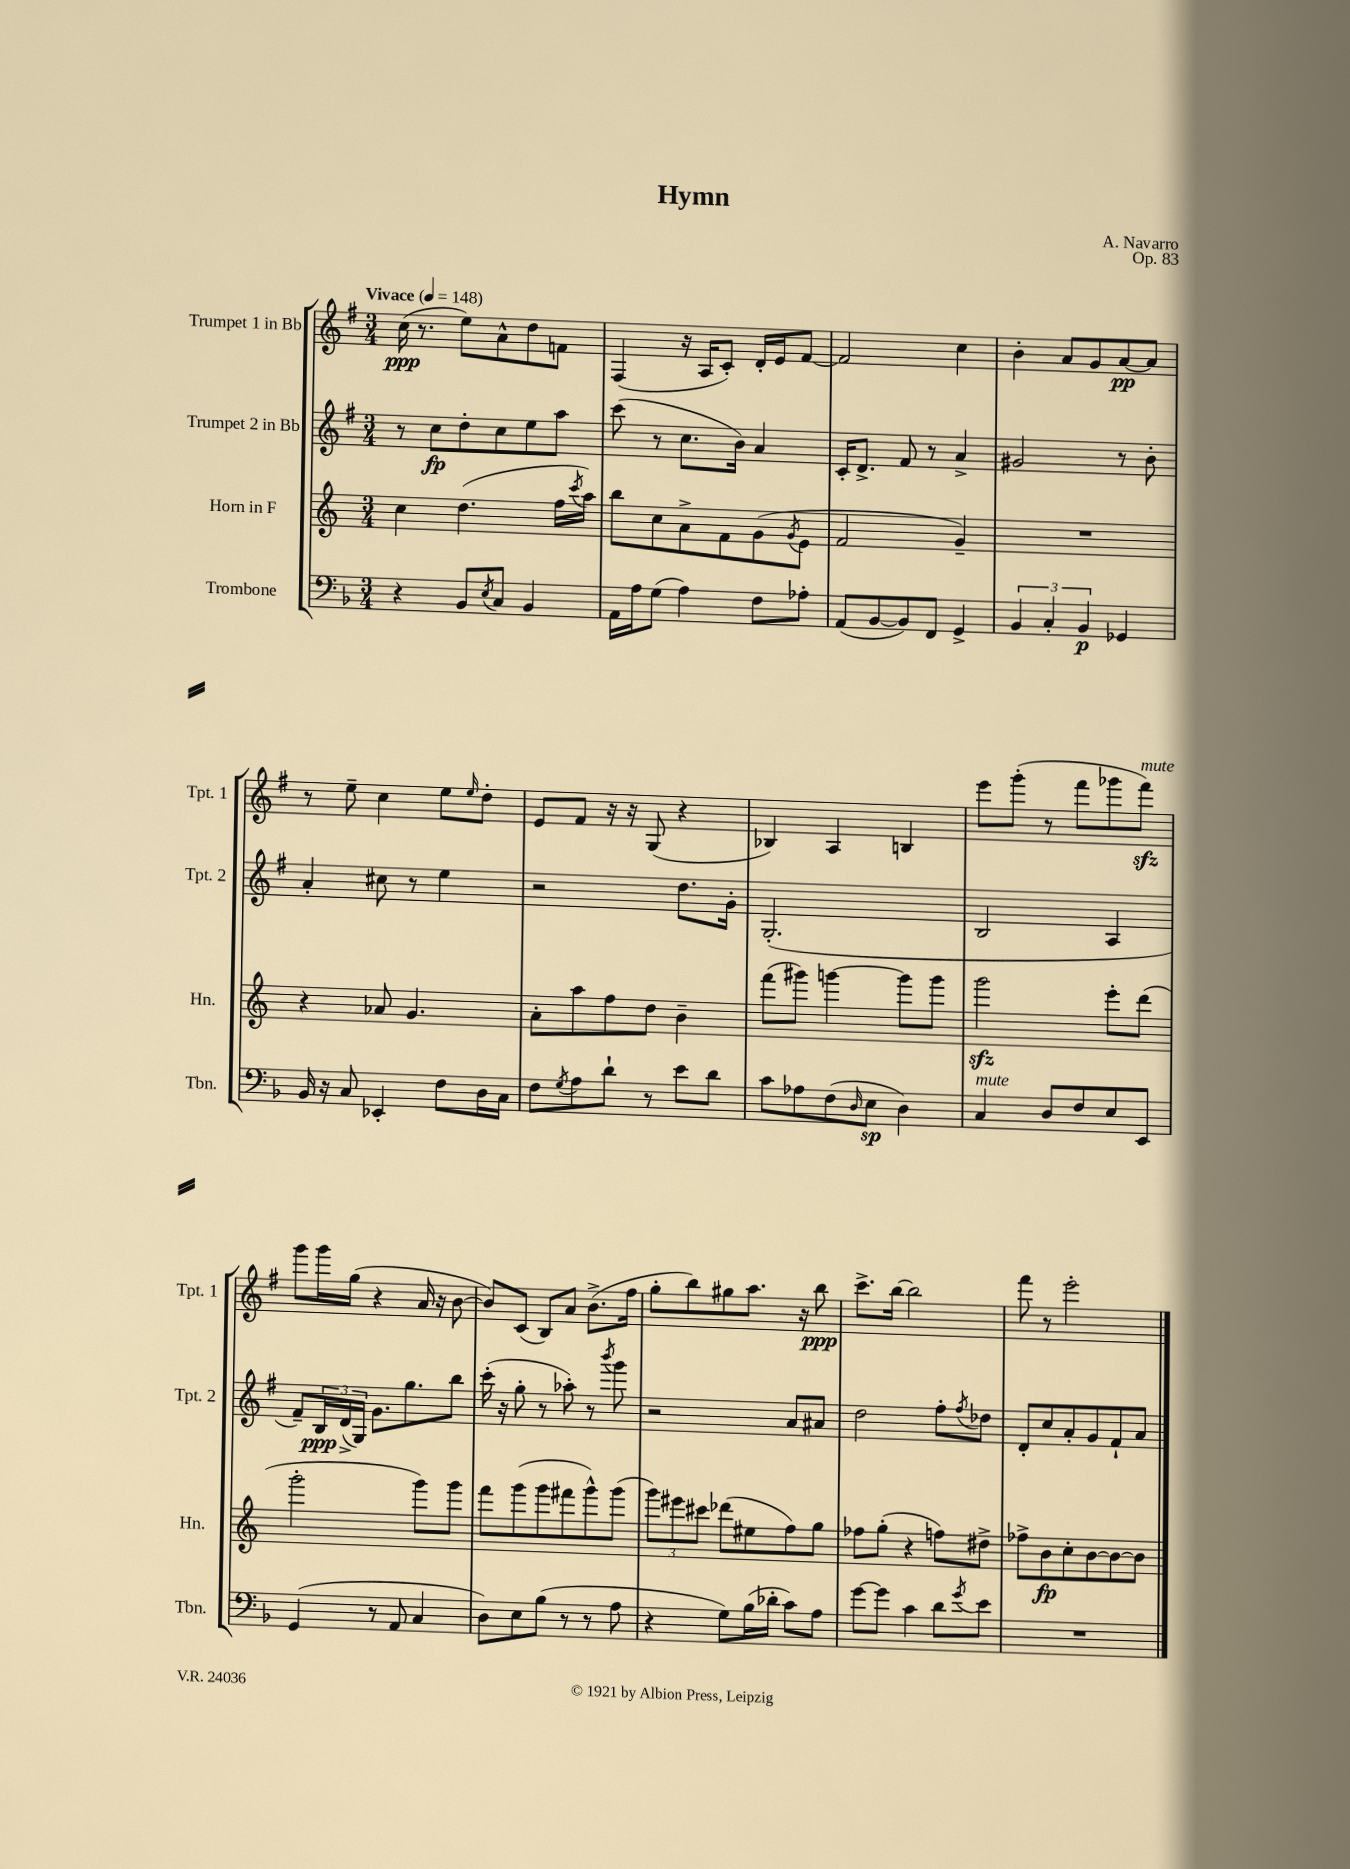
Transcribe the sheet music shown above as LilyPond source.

\header { title = "Hymn" composer = "A. Navarro" opus = "Op. 83" }
<<
\new StaffGroup <<
\new Staff = "s0" \with { instrumentName = "Trumpet 1 in Bb" shortInstrumentName = "Tpt. 1" } {
    \clef treble \key g \major \numericTimeSignature \time 3/4 \tempo "Vivace" 4 = 148
    c''16\ppp( r8. e''8) a'8-^ d''8 f'8 |
    fis4( r16 a16 c'8-.) d'16-. e'16 fis'8~ |
    fis'2 c''4 |
    b'4-. a'8 g'8 a'8~\pp a'8 |
    r8 e''8-- c''4 e''8 \grace { e''16 } d''8-. |
    e'8 fis'8 r16 r16 g8( r4 |
    bes4) a4 b4 |
    e'''8 g'''8-.( r8 fis'''8 ges'''8 fis'''8\sfz^\markup { \italic "mute" }) |
    g'''8 g'''16 g''16( r4 a'16 r16 b'8~ |
    b'8) c'8( b8) a'8 b'8.->( fis''16 |
    g''8-. b''8) gis''8 a''8. r16 b''8\ppp |
    c'''8.-> b''16~ b''2 |
    fis'''8 r8 e'''2-. \bar "|." |
}
\new Staff = "s1" \with { instrumentName = "Trumpet 2 in Bb" shortInstrumentName = "Tpt. 2" } {
    \clef treble \key g \major \numericTimeSignature \time 3/4
    r8 c''8\fp d''8-. c''8 e''8 a''8 |
    c'''8( r8 c''8. b'16) a'4 |
    c'16-. d'8.-> fis'8 r8 a'4-> |
    gis'2 r8 b'8-. |
    a'4-. cis''8 r8 e''4 |
    r2 d''8. g'16-. |
    g2.-.( |
    b2 a4 |
    fis'8--) \tuplet 3/2 { b16\ppp d'16->( g16) } g'8. g''8. b''8 |
    c'''16-.( r16 g''8-. r8 aes''8-.) r8 \acciaccatura { b'''8 } g'''8 |
    r2 a'8 ais'8 |
    d''2 fis''8-. \acciaccatura { fis''8 } des''8 |
    d'8-. c''8 a'8-. g'8 fis'8-! a'8 \bar "|." |
}
\new Staff = "s2" \with { instrumentName = "Horn in F" shortInstrumentName = "Hn." } {
    \clef treble \key c \major \numericTimeSignature \time 3/4
    c''4 d''4.( f''16 \acciaccatura { c'''8 } a''16) |
    b''8 c''8 a'8-> f'8 g'8( \acciaccatura { g'8 } e'8 |
    f'2 g'4--) |
    R2. |
    r4 aes'8 g'4. |
    a'8-. a''8 f''8 d''8 b'4-- |
    f'''8( gis'''8) g'''4~ g'''8 g'''8 |
    g'''2\sfz e'''8-. d'''8( |
    g'''2-. g'''8) g'''8 |
    f'''8 g'''8( g'''8 fis'''8 g'''8-^) g'''8( |
    \tuplet 3/2 { g'''8) eis'''8 cis'''8 } des'''8( eis''8 f''8) g''8 |
    fes''8 g''8-.( r4 f''8) dis''8-> |
    fes''8-> b'8\fp c''8-. b'8~ b'8~ b'8 \bar "|." |
}
\new Staff = "s3" \with { instrumentName = "Trombone" shortInstrumentName = "Tbn." } {
    \clef bass \key f \major \numericTimeSignature \time 3/4
    r4 bes,8 \acciaccatura { e8 } c8 bes,4 |
    a,16 a16 g8( a4) f8 aes8-. |
    a,8( bes,8~ bes,8) f,8 g,4-> |
    \tuplet 3/2 { bes,4 c4-. bes,4\p } ges,4 |
    bes,16 r16 c8 ees,4-. f8 d16 c16 |
    f8 \acciaccatura { g8 } a8 d'8-! r8 e'8 d'8 |
    c'8 aes8 f8( \grace { d16 } e8\sp d4) |
    c4^\markup { \italic "mute" } d8 f8 e8 e,8 |
    g,4( r8 a,8 c4 |
    d8) e8 bes8( r8 r8 a8 |
    r4 g8) bes16( des'16-. c'8) a8 |
    g'8~ g'8 c'4 d'8 \acciaccatura { g'8 } e'8 |
    R2. \bar "|." |
}
>>
>>
\layout { \context { \Score \remove "Bar_number_engraver" } }
